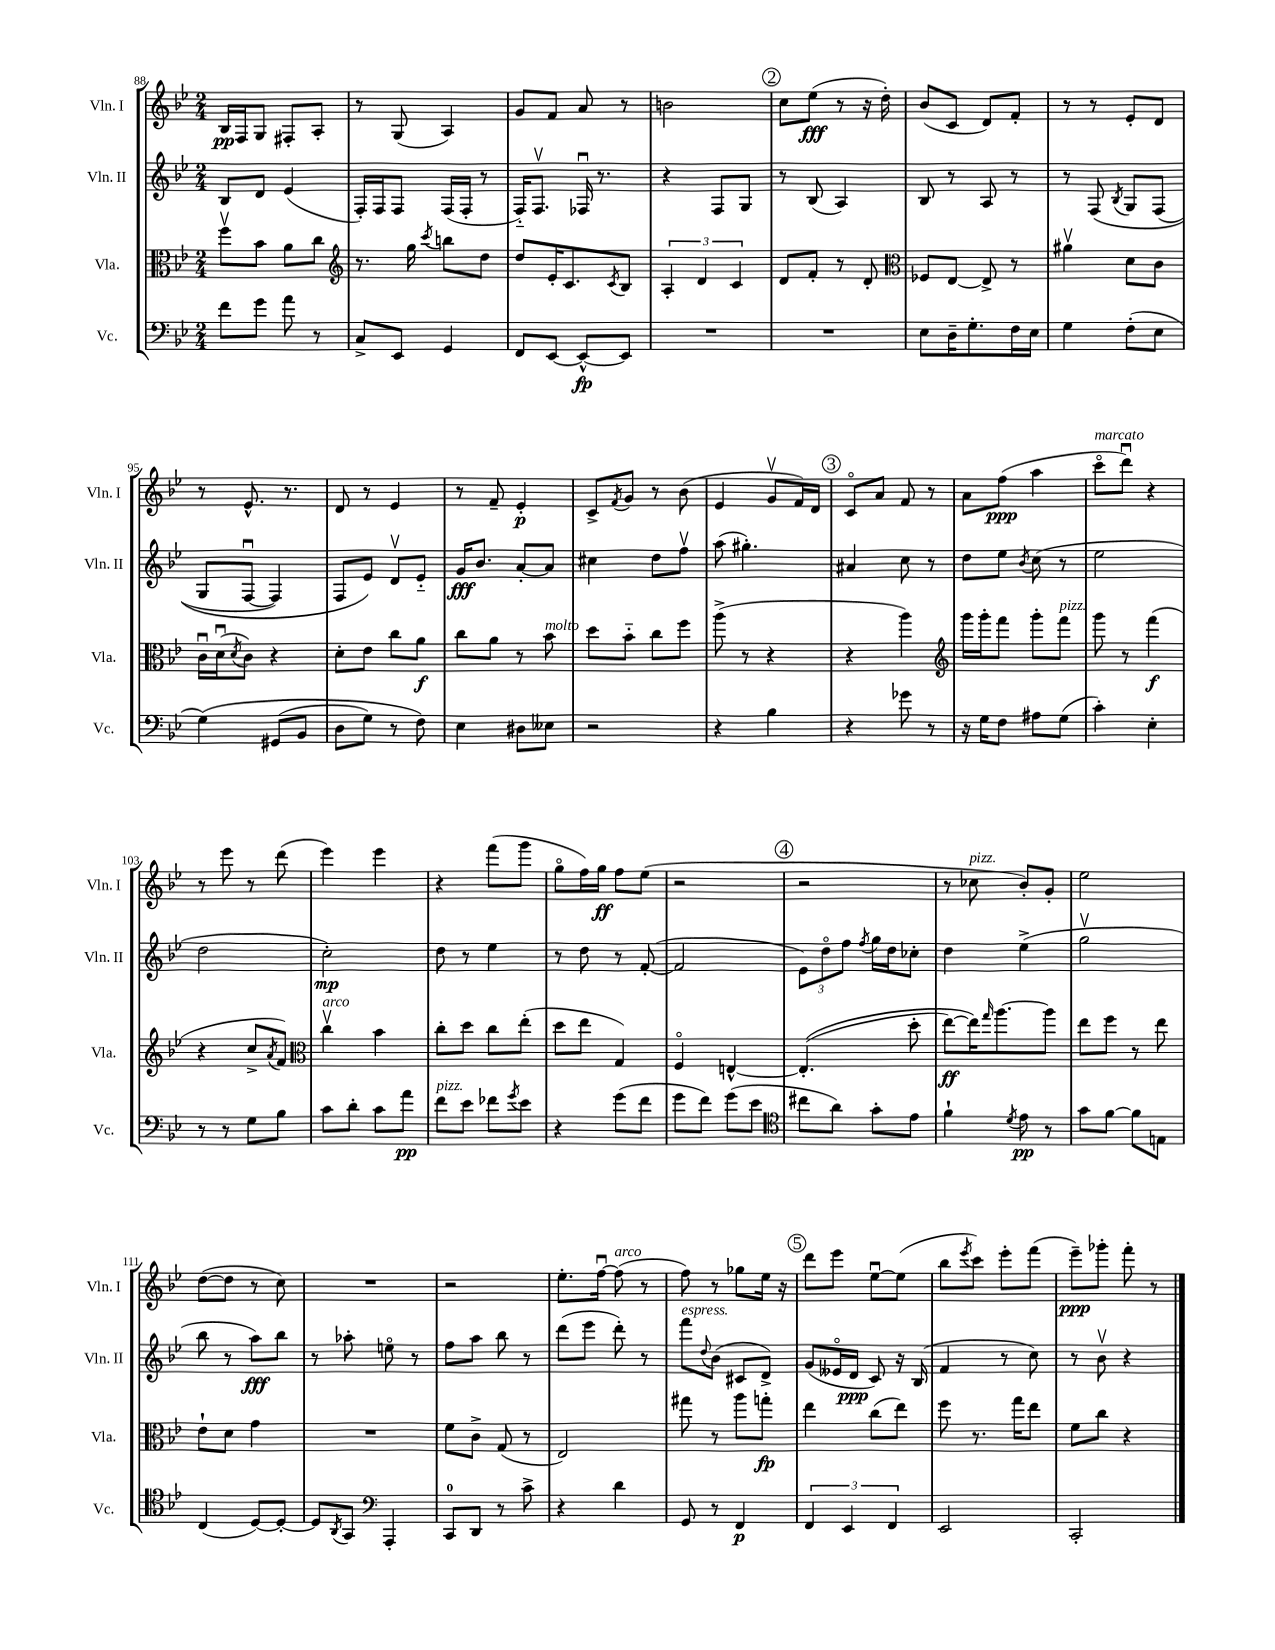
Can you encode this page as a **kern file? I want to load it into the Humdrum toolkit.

**kern	**dynam	**kern	**dynam	**kern	**dynam	**kern	**dynam
*part4	*part4	*part3	*part3	*part2	*part2	*part1	*part1
*staff4	*staff4	*staff3	*staff3	*staff2	*staff2	*staff1	*staff1
*I"Vc.	*	*I"Vla.	*	*I"Vln. II	*	*I"Vln. I	*
*I'Vc.	*	*I'Vla.	*	*I'Vln. II	*	*I'Vln. I	*
*clefF4	*	*clefC3	*	*clefG2	*	*clefG2	*
*k[b-e-]	*	*k[b-e-]	*	*k[b-e-]	*	*k[b-e-]	*
*M2/4	*	*M2/4	*	*M2/4	*	*M2/4	*
=88	=88	=88	=88	=88	=88	=88	=88
8f\L	.	8ffv\L	.	8B-/L	.	16B-/LL	pp
.	.	.	.	.	.	16F/J	.
8g\J	.	8b-\J	.	8d/J	.	8G/J	.
8a\	.	8a\L	.	(4e-/	.	8F#X'/L	.
8r	.	8cc\J	.	.	.	8A'/J	.
=89	=89	=89	=89	=89	=89	=89	=89
*	*	*clefG2	*	*	*	*	*
8C^/L	.	8.r	.	16F'/LL)	.	8r	.
.	.	.	.	16F/J	.	.	.
8EE-/J	.	.	.	8F/J	.	(8G/	.
.	.	16gg\	.	.	.	.	.
.	.	8qccc/	.	.	.	.	.
4GG/	.	8bbn\L	.	(16F/LL	.	4A/)	.
.	.	.	.	16F'/JJ	.	.	.
.	.	8dd\J	.	8r	.	.	.
=90	=90	=90	=90	=90	=90	=90	=90
8FF/L	.	8dd/L	.	16F/KL)	.	8g/L	.
.	.	.	.	8.Fv/J	.	.	.
[8EE-/J	.	16e-'/K	.	.	.	8f/J	.
.	.	8.c/	.	.	.	.	.
8EE-^^/L_	fp	.	.	16F-Xu/	.	8a/	.
.	.	.	.	8.r	.	.	.
.	.	8qc/	.	.	.	.	.
8EE-/J]	.	8B-/J	.	.	.	8r	.
=91	=91	=91	=91	=91	=91	=91	=91
2r	.	6A'/	.	4r	.	2bn\	.
.	.	6d/	.	.	.	.	.
.	.	.	.	8F/L	.	.	.
.	.	6c/	.	.	.	.	.
.	.	.	.	8G/J	.	.	.
!!LO:REH:place=s1:t=2
=92	=92	=92	=92	=92	=92	=92	=92
2r	.	8d/L	.	8r	.	8cc\L	.
.	.	8f'/J	.	(8B-/	.	(8ee-\J	fff
.	.	8r	.	4A/)	.	8r	.
.	.	8d'/	.	.	.	16r	.
.	.	.	.	.	.	16dd'\)	.
=93	=93	=93	=93	=93	=93	=93	=93
*	*	*clefC3	*	*	*	*	*
8E-\L	.	8F-X/L	.	8B-/	.	(8b-/L	.
16D~\K	.	[8E-/J	.	8r	.	8c/J	.
8.G'\	.	.	.	.	.	.	.
.	.	8E-^/]	.	8A/	.	8d/L)	.
16F\L	.	8r	.	8r	.	8f'/J	.
16E-\JJ	.	.	.	.	.	.	.
=94	=94	=94	=94	=94	=94	=94	=94
4G\	.	4a#Xv\	.	8r	.	8r	.
.	.	.	.	(8F/	.	8r	.
.	.	.	.	8qB-/	.	.	.
(8F'\L	.	8d\L	.	8G/L	.	8e-'/L	.
8E-\J	.	8c\J	.	(8F/J	.	8d/J	.
!!LO:LB:g=z
=95	=95	=95	=95	=95	=95	=95	=95
(4G\)	.	16cu\LL	.	8G/L	.	8r	.
.	.	(16du\J	.	.	.	.	.
.	.	8qd/	.	.	.	.	.
.	.	8c\J)	.	[8Fu/J	.	8.e-^^/	.
(8GG#X/L	.	4r	.	4F/])	.	.	.
.	.	.	.	.	.	8.r	.
8BB-/J	.	.	.	.	.	.	.
=96	=96	=96	=96	=96	=96	=96	=96
8D\L	.	8d'\L	.	8F/L	.	8d/	.
8G\J)	.	8e-\J	.	8e-/J)	.	8r	.
8r	.	8cc\L	.	8dv/L	.	4e-/	.
8F\)	.	8a\J	f	8e-/J	.	.	.
=97	=97	=97	=97	=97	=97	=97	=97
4E-\	.	8cc\L	.	16g/KL	fff	8r	.
.	.	.	.	8.b-/J	.	.	.
.	.	8a\J	.	.	.	8f~/	.
8D#X\L	.	8r	.	[8a'/L	.	4e-'/	p
!	!	!LO:TX:a:i:t=molto	!	!	!	!	!
8E--X\J	.	8b-\	.	8a/J]	.	.	.
=98	=98	=98	=98	=98	=98	=98	=98
2r	.	8dd\L	.	4cc#X\	.	8c^/L	.
.	.	.	.	.	.	8qf/	.
.	.	8b-\J	.	.	.	8g/J	.
.	.	8cc\L	.	8dd\L	.	8r	.
.	.	8ff\J	.	8ffv\J	.	(8b-\	.
=99	=99	=99	=99	=99	=99	=99	=99
4r	.	(8aa^\	.	(8aa\	.	4e-/	.
.	.	8r	.	4.gg#X'\)	.	.	.
4B-\	.	4r	.	.	.	8gv/L	.
.	.	.	.	.	.	16f/L)	.
.	.	.	.	.	.	16d/JJ	.
!!LO:REH:place=s1:t=3
=100	=100	=100	=100	=100	=100	=100	=100
4r	.	4r	.	4a#X/	.	8c/L	.
.	.	.	.	.	.	8a/J	.
8g-X\	.	4aa\)	.	8cc\	.	8f/	.
8r	.	.	.	8r	.	8r	.
=101	=101	=101	=101	=101	=101	=101	=101
*	*	*clefG2	*	*	*	*	*
16r	.	16ggg\LL	.	8dd\L	.	8a\L	.
16G\KL	.	16ggg'\J	.	.	.	.	.
8F\J	.	8fff\J	.	8ee-\J	.	(8ff\J	ppp
.	.	.	.	8qb-/	.	.	.
8A#X\L	.	8ggg'\L	.	(8cc\	.	4aa\	.
!	!	!LO:TX:a:i:t=pizz.	!	!	!	!	!
(8G\J	.	8fff\J	.	8r	.	.	.
=102	=102	=102	=102	=102	=102	=102	=102
!	!	!	!	!	!	!LO:TX:a:i:t=marcato	!
4c'\)	.	8ggg\	.	2ee-\	.	8ccc\L	.
.	.	8r	.	.	.	8dddu\J)	.
4E-'\	.	(4fff\	f	.	.	4r	.
!!LO:LB:g=z
=103	=103	=103	=103	=103	=103	=103	=103
8r	.	4r	.	2dd\	.	8r	.
8r	.	.	.	.	.	8eee-\	.
8G\L	.	8cc^/L	.	.	.	8r	.
.	.	8qa/	.	.	.	.	.
8B-\J	.	8f/J)	.	.	.	(8ddd\	.
=104	=104	=104	=104	=104	=104	=104	=104
*	*	*clefC3	*	*	*	*	*
!	!	!LO:TX:a:i:t=arco	!	!	!	!	!
8c\L	.	4ccv\	.	2cc'\)	mp	4eee-\)	.
8d'\J	.	.	.	.	.	.	.
8c\L	.	4b-\	.	.	.	4eee-\	.
8a\J	pp	.	.	.	.	.	.
=105	=105	=105	=105	=105	=105	=105	=105
!LO:TX:a:i:t=pizz.	!	!	!	!	!	!	!
8f\L	.	8cc'\L	.	8dd\	.	4r	.
8e-\J	.	8dd\J	.	8r	.	.	.
8f-X\L	.	8cc\L	.	4ee-\	.	(8fff\L	.
8qg/	.	.	.	.	.	.	.
8e-\J	.	(8ee-'\J	.	.	.	8ggg\J	.
=106	=106	=106	=106	=106	=106	=106	=106
4r	.	8dd\L	.	8r	.	8gg\L	.
.	.	8ee-\J	.	8dd\	.	16ff\L)	.
.	.	.	.	.	.	16gg\JJ	ff
(8g\L	.	4G/)	.	8r	.	8ff\L	.
8f\J	.	.	.	([8f'/	.	(8ee-\J	.
=107	=107	=107	=107	=107	=107	=107	=107
8g\L	.	4F/	.	2f/]	.	2r	.
8f\J)	.	.	.	.	.	.	.
(8g\L	.	[4En^^/	.	.	.	.	.
8e-\J	.	.	.	.	.	.	.
!!LO:REH:place=s1:t=4
=108	=108	=108	=108	=108	=108	=108	=108
*clefC4	*	*	*	*	*	*	*
8cc#X\L	.	((4.E'/]	.	12e-\L)	.	2r	.
.	.	.	.	12dd\	.	.	.
8a\J)	.	.	.	.	.	.	.
.	.	.	.	12ff\J	.	.	.
.	.	.	.	8qff/	.	.	.
8g'\L	.	.	.	16gg\LL	.	.	.
.	.	.	.	16dd\J	.	.	.
8e-\J	.	8dd'\	.	8cc-X'\J	.	.	.
=109	=109	=109	=109	=109	=109	=109	=109
4f`\	.	[8ee-\L)	ff	4dd\	.	8r	.
!	!	!	!	!	!	!LO:TX:a:i:t=pizz.	!
.	.	16ee-\K])	.	.	.	8cc-X\	.
.	.	16qqgg/	.	.	.	.	.
.	.	[8.aa\	.	.	.	.	.
8qd/	.	.	.	.	.	.	.
8e-\	pp	.	.	(4ee-^\	.	8b-'/L)	.
8r	.	8aa\J]	.	.	.	8g'/J	.
=110	=110	=110	=110	=110	=110	=110	=110
8g\L	.	8ee-\L	.	2ggv\	.	2ee-\	.
[8f\J	.	8ff\J	.	.	.	.	.
8f\L]	.	8r	.	.	.	.	.
8En\J	.	8ee-\	.	.	.	.	.
!!LO:LB:g=z
=111	=111	=111	=111	=111	=111	=111	=111
(4C/	.	8e-`\L	.	8bb-\	.	([8dd\L	.
.	.	8d\J	.	8r	.	8dd\J]	.
[8D/L)	.	4g\	.	8aa\L)	fff	8r	.
8D'/J_	.	.	.	8bb-\J	.	8cc\)	.
=112	=112	=112	=112	=112	=112	=112	=112
8D/L]	.	2r	.	8r	.	2r	.
8qAA/	.	.	.	.	.	.	.
8GG/J	.	.	.	8aa-X'\	.	.	.
*clefF4	*	*	*	*	*	*	*
4AAA'/	.	.	.	8een\	.	.	.
.	.	.	.	8r	.	.	.
=113	=113	=113	=113	=113	=113	=113	=113
8CC/L	.	8f\L	.	8ff\L	.	2r	.
8DD/J	.	8c^\J	.	8aa\J	.	.	.
8r	.	(8G/	.	8bb-\	.	.	.
8c^\	.	8r	.	8r	.	.	.
=114	=114	=114	=114	=114	=114	=114	=114
4r	.	2E-/)	.	(8ddd\L	.	8.ee-'\L	.
.	.	.	.	8eee-\J	.	.	.
.	.	.	.	.	.	[16ffu\Jk	.
!	!	!	!	!	!	!LO:TX:a:i:t=arco	!
4d\	.	.	.	8ddd'\)	.	(8ff\]	.
.	.	.	.	8r	.	8r	.
=115	=115	=115	=115	=115	=115	=115	=115
!	!	!	!	!LO:TX:a:i:t=espress.	!	!	!
8GG/	.	8gg#X\	.	8fff\L	.	8ff\)	.
.	.	.	.	8qqdd/	.	.	.
8r	.	8r	.	(8b-\J	.	8r	.
4FF/	p	8aa\L	.	8c#X/L	.	8gg-X\L	.
.	.	8ggn'\J	fp	8d^/J)	.	16ee-\Jk	.
.	.	.	.	.	.	16r	.
!!LO:REH:place=s1:t=5
=116	=116	=116	=116	=116	=116	=116	=116
6FF/	.	4ee-\	.	(8g/L	.	8ddd\L	.
.	.	.	.	16e--X/L	.	8eee-\J	.
6EE-/	.	.	.	.	.	.	.
.	.	.	.	16d/JJ	ppp	.	.
.	.	(8cc\L	.	8c/)	.	[8ee-u\L	.
6FF/	.	.	.	.	.	.	.
.	.	8ee-\J)	.	16r	.	(8ee-\J]	.
.	.	.	.	(16B-/	.	.	.
=117	=117	=117	=117	=117	=117	=117	=117
2EE-/	.	8ff\	.	4f/	.	8bb-\L	.
.	.	.	.	.	.	8qeee-/	.
.	.	8.r	.	.	.	8ccc\J)	.
.	.	.	.	8r	.	8eee-'\L	.
.	.	16gg\KL	.	.	.	.	.
.	.	8ee-\J	.	8cc\)	.	(8fff\J	.
=118	=118	=118	=118	=118	=118	=118	=118
2CC'/	.	8f\L	.	8r	.	8eee-~\L)	ppp
.	.	8cc\J	.	8b-v\	.	8ggg-X'\J	.
.	.	4r	.	4r	.	8fff'\	.
.	.	.	.	.	.	8r	.
==	==	==	==	==	==	==	==
*-	*-	*-	*-	*-	*-	*-	*-
